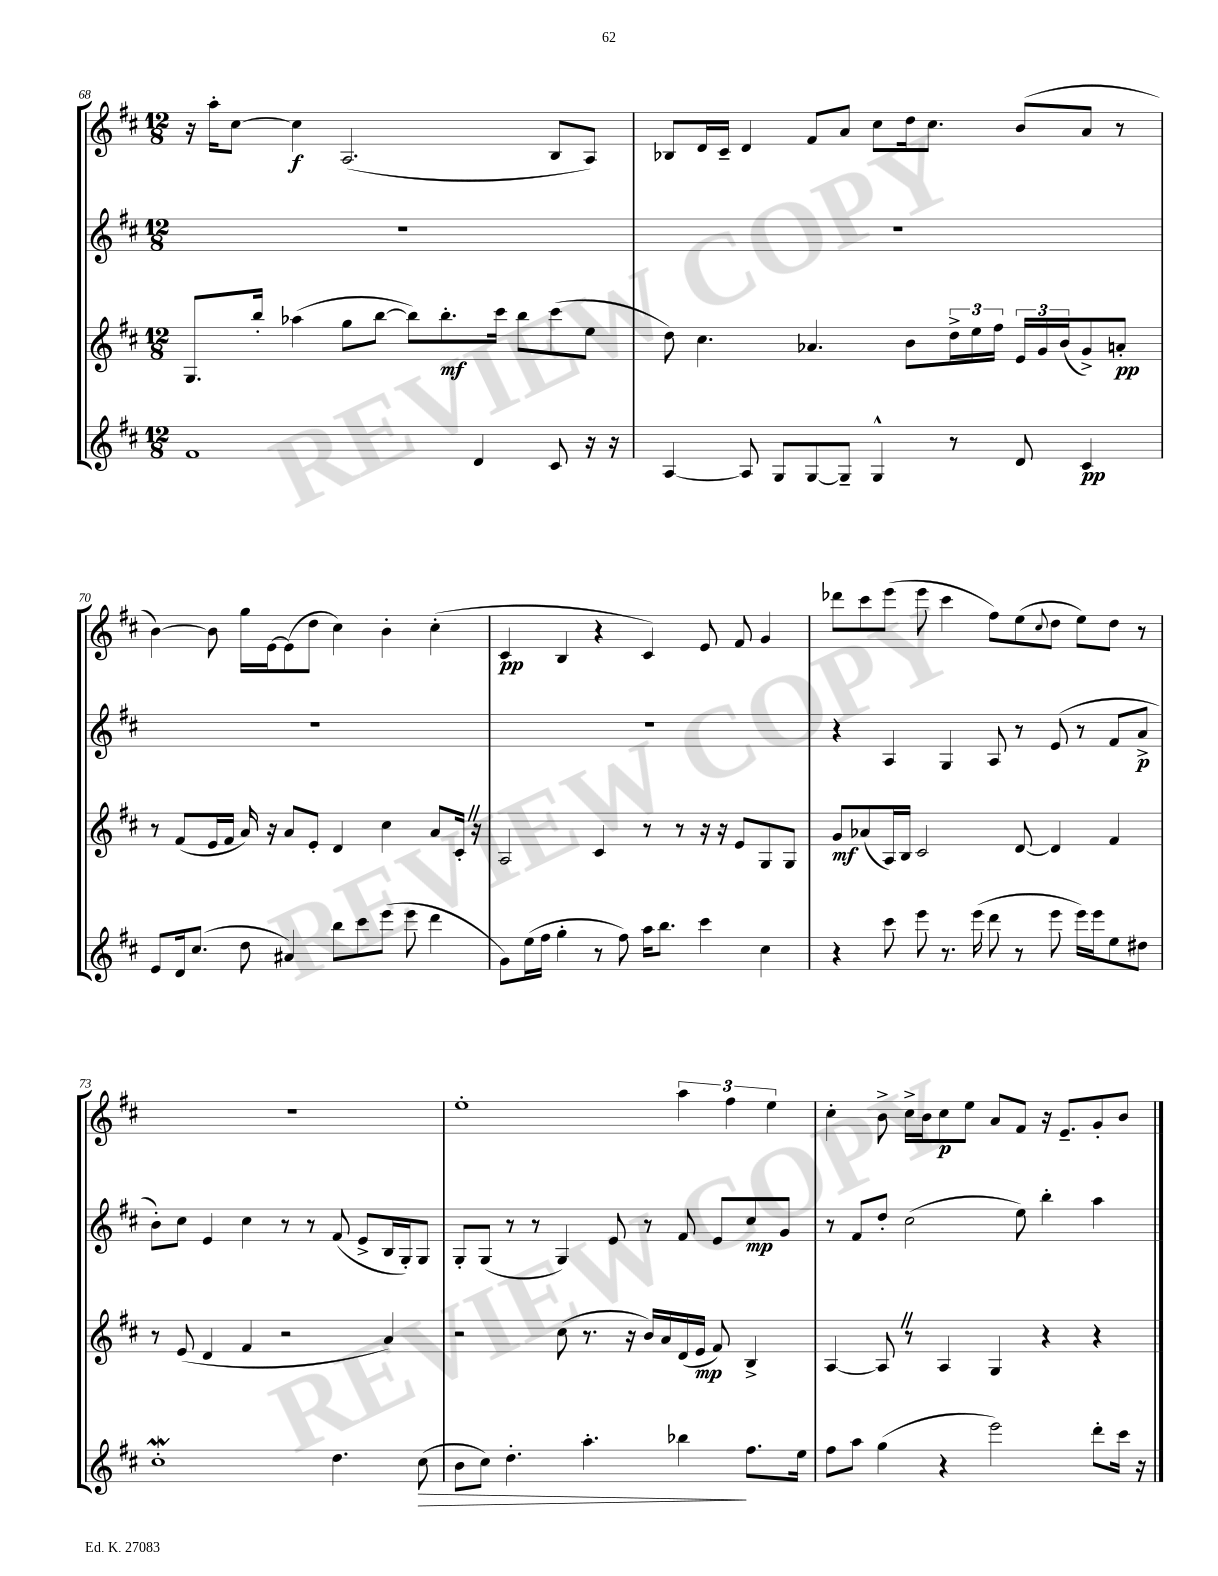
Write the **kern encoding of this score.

**kern	**dynam	**kern	**dynam	**kern	**dynam	**kern	**dynam
*part4	*part4	*part3	*part3	*part2	*part2	*part1	*part1
*staff4	*staff4	*staff3	*staff3	*staff2	*staff2	*staff1	*staff1
*clefG2	*	*clefG2	*	*clefG2	*	*clefG2	*
*k[f#c#]	*	*k[f#c#]	*	*k[f#c#]	*	*k[f#c#]	*
*M12/8	*	*M12/8	*	*M12/8	*	*M12/8	*
=68	=68	=68	=68	=68	=68	=68	=68
1f#	.	8.G/L	.	1.r	.	16r	.
.	.	.	.	.	.	16aa'\KL	.
.	.	.	.	.	.	[8cc#\J	.
.	.	16bb'/Jk	.	.	.	.	.
.	.	(4aa-X\	.	.	.	4cc#\]	f
.	.	8gg\L	.	.	.	(2.A/	.
.	.	[8bb\J	.	.	.	.	.
.	.	8bb\L])	.	.	.	.	.
.	.	8.bb'\	mf	.	.	.	.
4d/	.	.	.	.	.	.	.
.	.	16ccc#\Jk	.	.	.	.	.
.	.	8bb\L	.	.	.	.	.
8c#/	.	(8ccc#\	.	.	.	8B/L	.
16r	.	8ee\J	.	.	.	8A/J)	.
16r	.	.	.	.	.	.	.
=69	=69	=69	=69	=69	=69	=69	=69
[4A/	.	8dd\)	.	1.r	.	8B-X/L	.
.	.	4.cc#\	.	.	.	16d/L	.
.	.	.	.	.	.	16c#~/JJ	.
8A/]	.	.	.	.	.	4d/	.
8G/L	.	.	.	.	.	.	.
[8G/	.	4.a-X/	.	.	.	8f#/L	.
8G~/J]	.	.	.	.	.	8a/J	.
4G^^/	.	.	.	.	.	8cc#\L	.
.	.	8b\L	.	.	.	16dd\k	.
.	.	.	.	.	.	8.cc#\J	.
8r	.	24dd^\L	.	.	.	.	.
.	.	24ee\	.	.	.	.	.
.	.	24ff#\JJ	.	.	.	.	.
8d/	.	24e/LL	.	.	.	(8b/L	.
.	.	24g/	.	.	.	.	.
.	.	(24b/J	.	.	.	.	.
4c#/	pp	8g^/)	.	.	.	8a/J	.
.	.	8an'/J	pp	.	.	8r	.
!!LO:LB:g=z
=70	=70	=70	=70	=70	=70	=70	=70
8e/L	.	8r	.	1.r	.	[4b\)	.
16d/k	.	(8f#/L	.	.	.	.	.
(8.cc#/J	.	.	.	.	.	.	.
.	.	16e/L	.	.	.	8b\]	.
.	.	16f#/JJ	.	.	.	.	.
8dd\	.	16a/)	.	.	.	16gg\LL	.
.	.	16r	.	.	.	[16e\J	.
4a#X/)	.	8a/L	.	.	.	(8e\]	.
.	.	8e'/J	.	.	.	8dd\J	.
8bb\L	.	4d/	.	.	.	4cc#\)	.
8ccc#\	.	.	.	.	.	.	.
(8eee\J	.	4cc#\	.	.	.	4b'\	.
8eee\	.	.	.	.	.	.	.
4ddd\	.	8a/L	.	.	.	(4cc#'\	.
.	.	16c#'Z/Jk	.	.	.	.	.
.	.	16r	.	.	.	.	.
=71	=71	=71	=71	=71	=71	=71	=71
8g\L)	.	2A/	.	1.r	.	4c#/	pp
(16ee\L	.	.	.	.	.	.	.
16ff#\JJ	.	.	.	.	.	.	.
4gg'\	.	.	.	.	.	4B/	.
8r	.	4c#/	.	.	.	4r	.
8ff#\)	.	.	.	.	.	.	.
16aa\KL	.	8r	.	.	.	4c#/)	.
8.bb\J	.	.	.	.	.	.	.
.	.	8r	.	.	.	.	.
4ccc#\	.	16r	.	.	.	8e/	.
.	.	16r	.	.	.	.	.
.	.	8e/L	.	.	.	8f#/	.
4cc#\	.	8G/	.	.	.	4g/	.
.	.	8G/J	.	.	.	.	.
=72	=72	=72	=72	=72	=72	=72	=72
4r	.	8g/L	mf	4r	.	8ddd-X\L	.
.	.	(8a-X/	.	.	.	8ccc#\	.
8ccc#\	.	16A/L)	.	4A/	.	(8eee\J	.
.	.	16B/JJ	.	.	.	.	.
8eee\	.	2c#/	.	.	.	8eee\	.
8.r	.	.	.	4G/	.	4ccc#\	.
(16eee\	.	.	.	.	.	.	.
8ddd\	.	.	.	8A/	.	8ff#\L)	.
8r	.	[8d/	.	8r	.	(8ee\	.
.	.	.	.	.	.	8qqcc#/	.
8eee\	.	4d/]	.	(8e/	.	8dd\J	.
16eee\LL)	.	.	.	8r	.	8ee\L)	.
16eee\J	.	.	.	.	.	.	.
8ee\	.	4f#/	.	8f#/L	.	8dd\J	.
8dd#X\J	.	.	.	8a^/J	p	8r	.
!!LO:LB:g=z
=73	=73	=73	=73	=73	=73	=73	=73
1cc#W'	.	8r	.	8b'\L)	.	1.r	.
.	.	(8e/	.	8cc#\J	.	.	.
.	.	4d/	.	4e/	.	.	.
.	.	4f#/	.	4cc#\	.	.	.
.	.	2r	.	8r	.	.	.
.	.	.	.	8r	.	.	.
4.dd\	.	.	.	(8f#/	.	.	.
.	.	.	.	8e^/L	.	.	.
.	.	4a/)	.	16B/L	.	.	.
.	.	.	.	16G'/J)	.	.	.
!	!LO:HP:b	!	!	!	!	!	!
(8cc#\	>	.	.	8G/J	.	.	.
=74	=74	=74	=74	=74	=74	=74	=74
8b\L	.	2r	.	8G'/L	.	1ee'	.
8cc#\J)	.	.	.	(8G/J	.	.	.
4.dd'\	.	.	.	8r	.	.	.
.	.	.	.	8r	.	.	.
.	.	(8cc#\	.	4G/)	.	.	.
4.aa'\	.	8.r	.	.	.	.	.
.	.	.	.	8e/	.	.	.
.	.	16r	.	.	.	.	.
.	.	16b/LL)	.	8r	.	.	.
.	.	16a/	.	.	.	.	.
4bb-X\	.	(16d/	.	8f#/	.	6aa\	.
.	.	16e/JJ	mp	.	.	.	.
.	.	8f#/)	.	8e/L	.	.	.
.	.	.	.	.	.	6ff#\	.
8.ff#\L	]	4B^/	.	8cc#/	mp	.	.
.	.	.	.	.	.	6ee\	.
.	.	.	.	8g/J	.	.	.
16ee\Jk	.	.	.	.	.	.	.
=75	=75	=75	=75	=75	=75	=75	=75
8ff#\L	.	[4A/	.	8r	.	4cc#'\	.
8aa\J	.	.	.	8f#/L	.	.	.
(4gg\	.	8AZ/]	.	8dd'/J	.	8b^\	.
.	.	8r	.	(2cc#\	.	16cc#^\LL	.
.	.	.	.	.	.	16b\J	.
4r	.	4A/	.	.	.	8cc#\	p
.	.	.	.	.	.	8ee\J	.
2eee\)	.	4G/	.	.	.	8a/L	.
.	.	.	.	8ee\)	.	8f#/J	.
.	.	4r	.	4bb'\	.	16r	.
.	.	.	.	.	.	8.e~/L	.
8ddd'\L	.	4r	.	4aa\	.	8g'/	.
16ccc#\Jk	.	.	.	.	.	8b/J	.
16r	.	.	.	.	.	.	.
==	==	==	==	==	==	==	==
*-	*-	*-	*-	*-	*-	*-	*-
